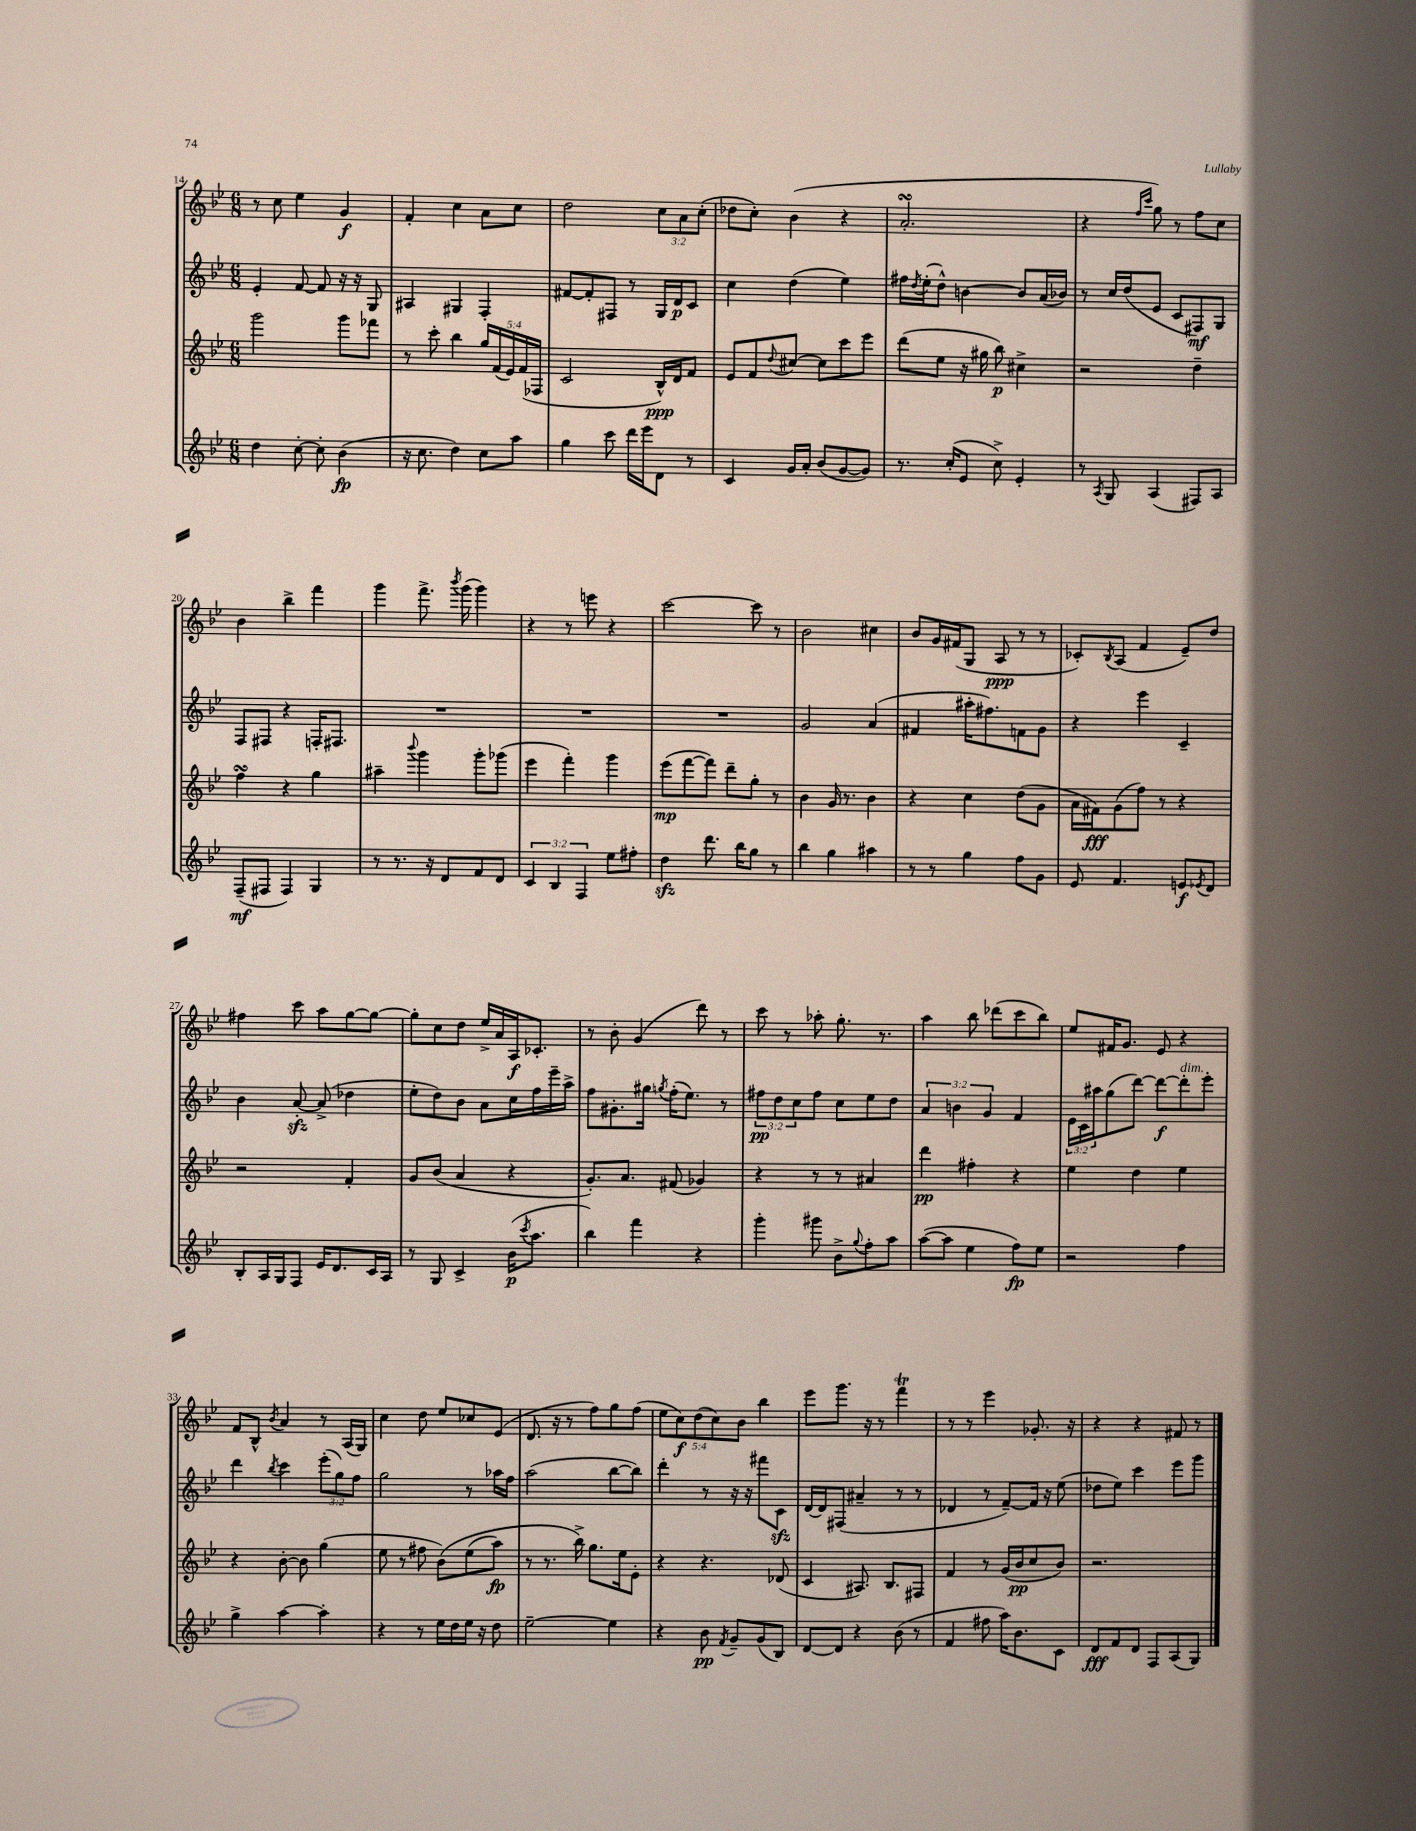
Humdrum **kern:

**kern	**kern	**kern	**kern
*staff4	*staff3	*staff2	*staff1
*clefG2	*clefG2	*clefG2	*clefG2
*k[b-e-]	*k[b-e-]	*k[b-e-]	*k[b-e-]
*M6/8	*M6/8	*M6/8	*M6/8
4dd\	2ggg\	4e-'/	8r
.	.	.	8cc\
[8cc'\	.	[8f/	4ee-\
8cc'\]	.	8f/]	.
(4b-\	8ggg\L	16r	4g/
.	.	16r	.
.	8fff-\J	8G/	.
=	=	=	=
16r	8r	4A#/	4f'/
8.cc\	.	.	.
.	8ccc'\	.	.
4dd\)	4bb-\	4G#/	4cc\
8cc\L	20gg/LL	4F'/	8a\L
.	(20f/	.	.
.	20e-/)	.	.
8aa\J	.	.	8cc\J
.	(20f/	.	.
.	20F-/JJ	.	.
=	=	=	=
4gg\	2c/	[8f#/L	2dd\
.	.	8f#'/]	.
8ccc\	.	8F#/J	.
16ddd\LL	.	8r	.
16eee-\J	.	.	.
8d\J	16B-^^/LL)	16G/LL	12cc\L
.	16d/J	16d/J	.
.	.	.	12a\
8r	8f/J	8c/J	.
.	.	.	(12cc'\J
=	=	=	=
4c/	8e-/L	4cc\	8dd-\L
.	8f/	.	8cc'\J)
.	8qqdd/	.	.
16g/LL	[8cc#/J	(4dd\	(4b-\
16a'/JJ	.	.	.
(8b-/L	8cc#\]L	.	.
[8g/	8ccc\	4ee-\)	4r
8g/]J)	8eee-\J	.	.
=	=	=	=
8.r	(8ddd\L	16ff#\LL	2.a'/
.	.	8qdd/	.
.	.	(16ee-'\J	.
.	8ee-\J	8dd^^\J)	.
(16cc'/LK	.	.	.
8e-/J	16r	[4b\	.
.	16gg#\	.	.
8cc^\)	8bb-\)	.	.
4e-'/	4cc#^\	8b/]L	.
.	.	(16a/L	.
.	.	16b-/JJ)	.
=	=	=	=
8r	2r	8r	4r
8qA/	.	.	.
8G/	.	16cc/LL	.
.	.	(16dd/J	.
.	.	.	16qqff/LL
.	.	.	16qqccc/JJ
(4A/	.	8e-/J	8gg\)
.	.	8c/L	8r
8F#/L)	4dd~\	8F#/)	8ff\L
8A/J	.	8G/J	8cc\J
=	=	=	=
(8F~/L	4ff\	8F/L	4b-\
8F#/J	.	8F#/J	.
4F#/)	4r	4r	4bb-^\
4G/	4gg\	16F'/LK	4fff\
.	.	8.F#/J	.
=	=	=	=
8r	4aa#~\	2.r	4ggg\
8.r	.	.	.
.	8qqbbb-/	.	.
.	4ggg\	.	8.fff^\
16r	.	.	.
8d/L	.	.	.
.	.	.	8qbbb-/
.	.	.	(16ggg\
8f/	8ggg'\L	.	4ggg\)
8d/J	(8ggg-\J	.	.
=	=	=	=
6c/	4eee-\	2.r	4r
6B-/	.	.	.
.	4fff'\)	.	8r
6F/	.	.	.
.	.	.	8eee\
8ee-\L	4ggg\	.	4r
8ff#'\J	.	.	.
=	=	=	=
4dd\	(8eee-\L	2.r	[2ccc\
.	[8fff\	.	.
8.ddd\	8fff\]J)	.	.
.	8ddd~\L	.	.
16bb-\LK	.	.	.
8gg\J	8gg'\J	.	8ccc\]
8r	8r	.	8r
=	=	=	=
4bb-\	4b-\	2g/	2b-\
4gg\	16g/	.	.
.	8.r	.	.
4aa#\	4b-\	(4a/	4cc#\
=	=	=	=
8r	4r	4f#/	8b-/L
8r	.	.	16g/L
.	.	.	(16f#/J
4gg\	4cc\	16aa#'\LK	8G/J
.	.	8.ff#\)	.
.	.	.	8A/
8ff\L	(8dd\L	8f\	8r
8g\J	8g\J	8g\J	8r
=	=	=	=
8e-/	16a\LL	4r	8c-'/L)
.	16f#\J)	.	.
.	.	.	8qB-/
4.f/	(8g\	.	(8A/J
.	8ff\J)	4eee-\	4f/
.	8r	.	.
8e/L	4r	4c~/	8e-~/L)
8qe-/	.	.	.
8d/J	.	.	8dd/J
=	=	=	=
8B-'/L	2r	4b-\	4ff#\
16A/L	.	.	.
16G/J	.	.	.
8F/J	.	[8a'/	8ccc\
16e-/LK	.	(8a^/]	8aa\L
8.d/	.	.	.
.	4f'/	4dd-\	[8gg\
16c/L	.	.	8gg\_J
16A/JJ	.	.	.
=	=	=	=
8r	8g/L	8ee-'\L	8gg'\]L
8G/	(8b-/J	8dd\)	8cc\
4c^/	4a/	8b-\J	8dd\J
.	.	8a\L	16ee-^/LL
.	.	.	16a/
(16b-\LK	4r	16cc\L	16A/J
8qccc/	.	.	.
8.aa\J	.	16ff\	8.c-'/J
.	.	16eee-~\	.
.	.	16aa^\JJ	.
=	=	=	=
4bb-\)	8.g'/L)	8ff\L	8r
.	.	8.g#'\	8b-'\
.	8.a/J	.	.
4fff\	.	.	(4g/
.	.	16gg#\Jk	.
.	.	8qgg/	.
.	(8f#/	(16ff'\LK	.
.	.	8.ee-\J)	.
4r	4g-/)	.	8ddd\)
.	.	8r	8r
=	=	=	=
4ggg'\	4r	12ff#\L	8ccc\
.	.	12dd\	.
.	.	.	8r
.	.	12cc\	.
8ggg#\	8r	8ff#\J	8aa-'\
8b-^\L	8r	8cc\L	8.gg'\
8qqgg/	.	.	.
8ff'\	4a#/	8ee-\	.
.	.	.	8.r
8aa\J	.	8dd\J	.
=	=	=	=
([8aa\L	4ddd\	6a/	4aa\
8aa\]J	.	.	.
.	.	6b\	.
4ee-\	4ff#'\	.	8bb-\
.	.	6g/	.
.	.	.	(8ddd-\L
8ff\L)	4r	4f/	8ccc\
8ee-\J	.	.	8bb-\J)
=	=	=	=
2r	4ee-\	24e-\LL	8ee-/L
.	.	24c\	.
.	.	24aa#\J	.
.	.	(8gg\	16f#/K
.	.	.	8.g/J
.	4dd\	[8ddd\J)	.
.	.	8ddd\_L	8e-/
4ff\	4ee-\	8ddd'\]	4r
.	.	8eee-'\J	.
=	=	=	=
4gg^\	4r	4ddd\	8f/L
.	.	.	8B-^^/J
.	.	8qbb-/	8qb-/
[4aa\	[8b-'\	4ccc\	4a/
.	8b-\]	.	.
4aa'\]	(4gg\	(12eee-'\L	8r
.	.	12gg\)	.
.	.	.	(16A/LL
.	.	12ff\J	.
.	.	.	16G/JJ)
=	=	=	=
4r	8ee-\	2gg\	4cc\
.	8r	.	.
8r	8ff#\	.	8dd\
16ee-\LL	&(8b-\L)	.	8ee-/L
16dd\	.	.	.
16ee-\JJ	(8ee-\	8r	8cc-/
16r	.	.	.
8dd\	8aa\J)	16aa-\LL	(8e-/J
.	.	16ff\JJ	.
=	=	=	=
[2ee-~\	8r	(2aa\	8.d/
.	8.r	.	.
.	.	.	16r
.	.	.	8r
.	16bb-^\&)	.	.
.	8.gg\L	.	8ff\L)
4ee-\]	.	[8bb-\L	8gg\
.	16ee-\k	.	.
.	8e-'\J	8bb-\]J)	(8ff\J
=	=	=	=
4r	4r	4ddd'\	10ee-\L
.	.	.	10cc\)
.	.	.	(10dd\
8b-\	4.r	8r	.
.	.	.	10cc\)
8qf/	.	.	.
8g~/L	.	16r	.
.	.	.	10b-\J
.	.	16r	.
(8g/	.	8fff#\L	4bb-\
8B-/J)	(8d-/	8c\J	.
=	=	=	=
[8d/L	4c/	[16d/LL	8eee-\L
.	.	16d/]J	.
8d/]J	.	(8F#/J	8.ggg\J
4r	8.A#/)	4a#~/	.
.	.	.	16r
.	.	.	8r
.	8.B-/L	.	.
(8b-\	.	8r	4fff\
8r	8F#/J	8r	.
=	=	=	=
4f/	4f/	4d-/	8r
.	.	.	8r
8ff#\	8r	8r	4eee-\
16aa\LK)	(16g/LL	[8f~/L)	.
8.b-\	16b-/J	.	.
.	8cc/	16f/]Jk	8.g-'/
.	.	16r	.
8c\J	8b-/J)	(8ee-\	.
.	.	.	16r
=	=	=	=
8d/L	2.r	8dd-\L	4r
8f/	.	8ee-\J)	.
8d/J	.	4ccc\	4r
8F/L	.	.	.
(8A/	.	8eee-\L	8f#/
8G/J)	.	8ggg\J	8r
==	==	==	==
*-	*-	*-	*-
